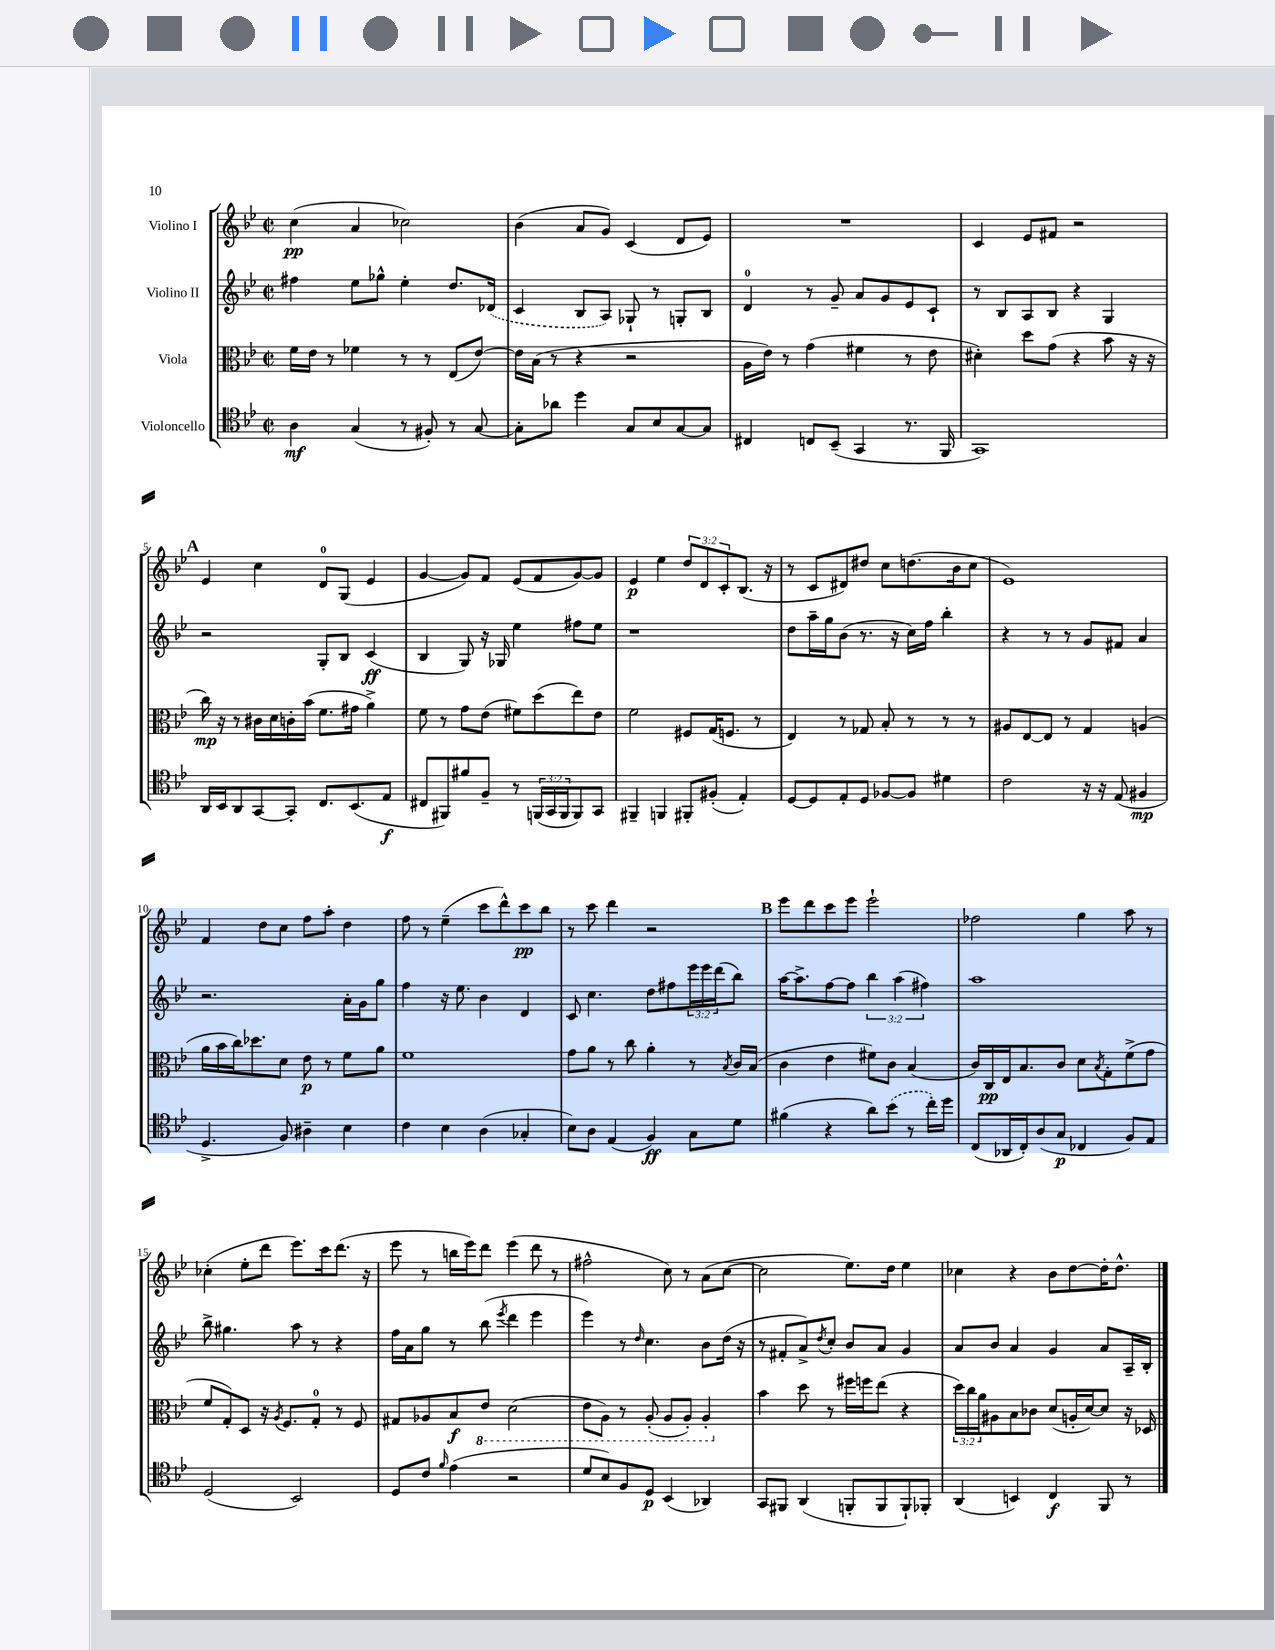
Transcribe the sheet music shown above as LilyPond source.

<<
\new StaffGroup <<
\new Staff = "s0" \with { instrumentName = "Violino I" } {
    \clef treble \key bes \major \defaultTimeSignature \time 2/2 \override Staff.TupletNumber.text = #tuplet-number::calc-fraction-text
    c''4\pp( a'4 ces''2) |
    bes'4( a'8 g'8) c'4( d'8 ees'8) |
    R1 |
    c'4 ees'8 fis'8 r2 |
    \mark \markup { \bold "A" } ees'4 c''4 d'8-0 g8( ees'4 |
    g'4~ g'8) f'8 ees'8( f'8 g'8~) g'8 |
    ees'4\p ees''4 \tuplet 3/2 { d''8 d'8 c'8-. } bes8.( r16 |
    r8 c'8 dis'8) dis''8 c''8 d''8.( bes'16 c''8 |
    ees'1) |
    f'4 d''8 c''8 f''8 a''8-. d''4 |
    f''8 r8 ees''4--( c'''8 d'''8-^) c'''8\pp bes''8 |
    r8 c'''8 d'''4 r2 |
    \mark \markup { \bold "B" } ees'''8 d'''8 c'''8 ees'''8 ees'''2-! |
    fes''2 g''4 a''8 r8 |
    ces''4-.( ees''8-. d'''8 ees'''8.) c'''16 d'''8.( r16 |
    ees'''8 r8 b''16 ees'''16) d'''8 ees'''4( d'''8 r8 |
    fis''2-^ c''8) r8 a'8( c''8~ |
    c''2 ees''8.) d''16 ees''4 |
    ces''4 r4 bes'8 d''8~ d''16-. d''8.-^ \bar "|." |
}
\new Staff = "s1" \with { instrumentName = "Violino II" } {
    \clef treble \key bes \major \defaultTimeSignature \time 2/2 \override Staff.TupletNumber.text = #tuplet-number::calc-fraction-text
    fis''4 ees''8 ges''8-^ ees''4-. d''8. \once \slurDashed des'16( |
    c'4 bes8 a8) ges8-! r8 g8-. bes8 |
    d'4-0 r8 g'8-- a'8 g'8 ees'8 c'8-! |
    r8 bes8 a8 bes8 r4 g4 |
    \mark \markup { \bold "A" } r2 g8-. bes8 c'4\ff( |
    bes4 g8) r16 ges16 ees''4 fis''8 ees''8 |
    r1 |
    d''8 a''16-- g''16 bes'8( r8. r16 c''16) f''16 bes''4-. |
    r4 r8 r8 g'8 fis'8 a'4 |
    r2. a'16-. g'16 g''8 |
    f''4 r16 ees''8. bes'4 d'4 |
    c'8 c''4. d''8 fis''8 \tuplet 3/2 { ees'''16 ees'''16 d'''16( } bes''8) |
    \mark \markup { \bold "B" } a''16~ a''8.-> f''8~ f''8 \tuplet 3/2 { bes''4 a''4( fis''4) } |
    a''1 |
    bes''8-> gis''4. a''8 r8 r4 |
    f''16 a'16 g''8 r8 bes''8( \acciaccatura { ees'''8 } d'''4 ees'''4 |
    ees'''4) r8 \grace { d''16 } c''4. bes'8 d''16( r16 |
    r8 fis'8-. a'8->) \acciaccatura { d''8 } c''8-. bes'8 a'8 g'4 |
    a'8 bes'8 a'4 g'4 a'8 a16-- bes16-. \bar "|." |
}
\new Staff = "s2" \with { instrumentName = "Viola" } {
    \clef alto \key bes \major \defaultTimeSignature \time 2/2 \override Staff.TupletNumber.text = #tuplet-number::calc-fraction-text
    f'16 ees'16 r8 fes'4 r8 r8 ees8( ees'8~) |
    ees'16 bes16( r8 r4 r2 |
    a16 ees'16) r8 g'4( fis'4 r8 ees'8 |
    dis'4-.) d''8 g'8( r4 bes'8 r16 r16 |
    \mark \markup { \bold "A" } c''16\mp) r16 r8 cis'16 d'16 c'16-. bes'16( f'8. gis'16 a'4->) |
    f'8 r8 g'8 ees'8( fis'8) d''8( ees''8) ees'8 |
    f'2 fis8 g16( f8. r8 |
    ees4) r8 ges8 bes8-. r8 r8 r8 |
    ais8 ees8~ ees8 r8 g4 a4( |
    a'16 bes'16 c''16) des''8. d'8 ees'8\p r8 f'8 a'8 |
    f'1 |
    g'8 a'8 r8 c''8 a'4-. r8 \acciaccatura { bes8 } c'16 bes16( |
    \mark \markup { \bold "B" } c'4 ees'4 fis'8) c'8 bes4( |
    c'16) c16\pp ees16 bes8. c'8 d'8 \acciaccatura { bes8 } g8-. f'8->( g'8 |
    f'8 g8-.) d8 r16 \acciaccatura { a8 } f8. g8-0-. r8 f8 |
    gis8 aes8 bes8\f \ottava #-1 ees8 d2( |
    ees8 a,8) r8 a,8-.( a,8 a,8-.) a,4-. \ottava #0 |
    bes'4 d''8 r8 fis''16 f''16 ees''8( r4 |
    \tuplet 3/2 { d''16) c''16 a'16 } ais8 bes8 ces'8 d'8( a16-. d'16~) d'8 r16 des16 \bar "|." |
}
\new Staff = "s3" \with { instrumentName = "Violoncello" } {
    \clef tenor \key bes \major \defaultTimeSignature \time 2/2 \override Staff.TupletNumber.text = #tuplet-number::calc-fraction-text
    a4\mf g4( r8 fis8-.) r8 g8~ |
    g8-. aes'8 d''4 g8 bes8 g8~ g8 |
    cis4 c8 bes,8--( g,4 r8. f,16 |
    g,1) |
    \mark \markup { \bold "A" } a,16 bes,16 a,8 g,8~ g,8-. c8. bes,8.( ees8\f |
    cis8 fis,8) fis'8 f8-- r8 \tuplet 3/2 { f,16( g,16 f,16 } f,8) g,8 |
    fis,4-- f,4 fis,8-. fis8-.( ees4-.) |
    d8~ d8 ees8-. d8 fes8~ fes8 dis'4 |
    c'2 r16 r16 ees8( fis4\mp |
    d4.-> f8) ais4-- bes4 |
    c'4 bes4 a4( ges4-. |
    bes8) a8 ees4( f4\ff) g8 d'8 |
    \mark \markup { \bold "B" } fis'4( r4 a'8) \once \slurDashed bes'8( r8 c''16-.) d''16 |
    c8( aes,16 c16-.) a8( g8\p ces4 f8) ees8 |
    d2( bes,2) |
    d8 c'8 \grace { f'16 } ees'4( r2 |
    d'8 bes8) f8 d8\p bes,4( aes,4) |
    g,8 fis,8 a,4( f,8-. f,8 f,8-!) fes,8-. |
    a,4( b,4) c4\f f,8 r8 \bar "|." |
}
>>
>>
